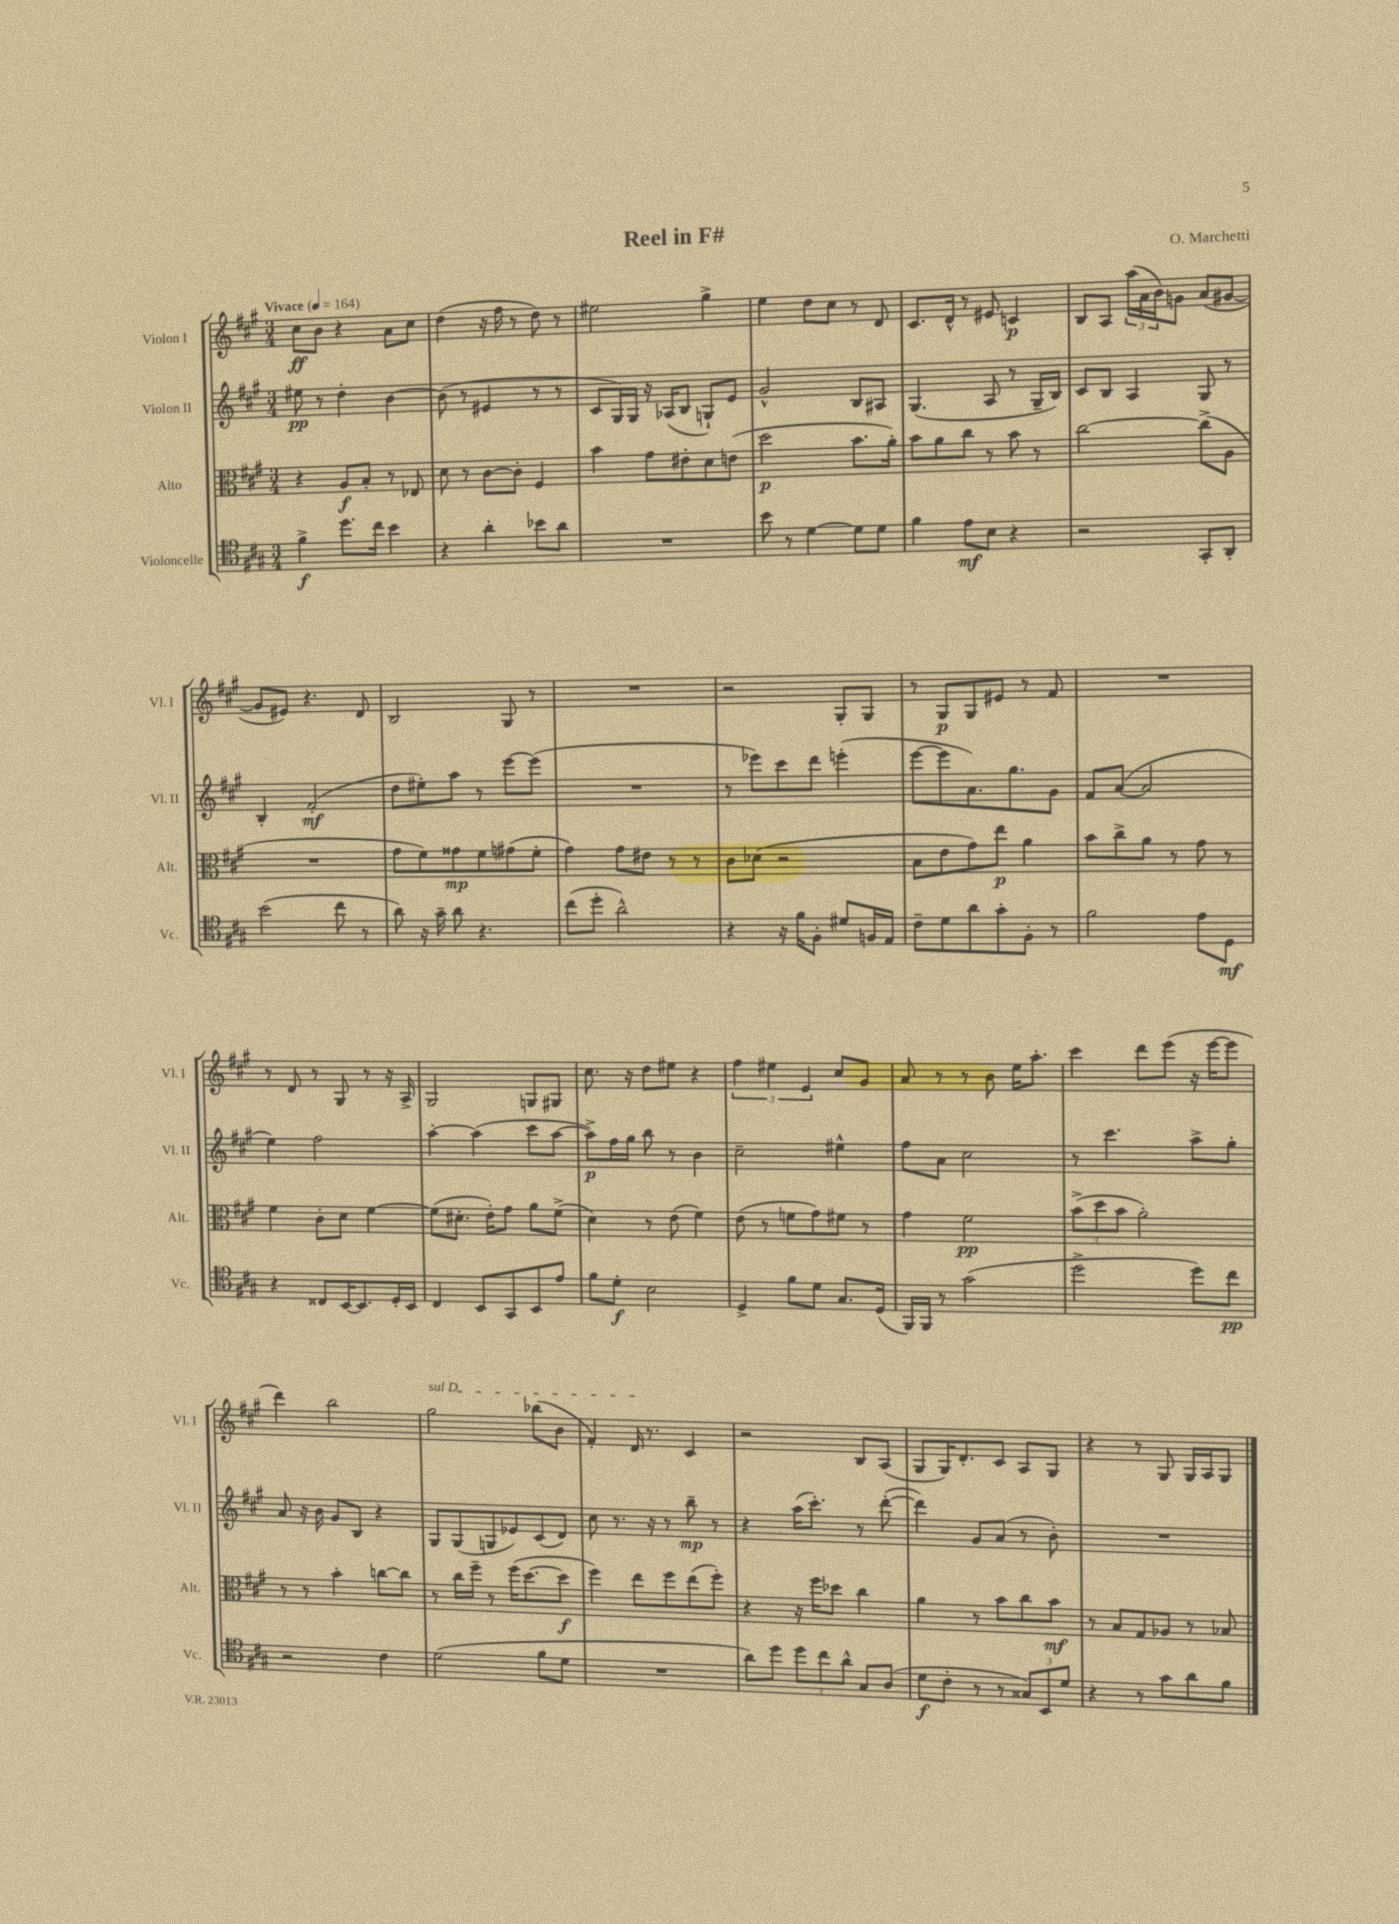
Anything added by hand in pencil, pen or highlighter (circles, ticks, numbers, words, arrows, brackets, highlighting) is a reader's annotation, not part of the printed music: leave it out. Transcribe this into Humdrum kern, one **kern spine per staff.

**kern	**kern	**kern	**kern
*staff4	*staff3	*staff2	*staff1
*clefC4	*clefC3	*clefG2	*clefG2
*k[f#c#g#]	*k[f#c#g#]	*k[f#c#g#]	*k[f#c#g#]
*M3/4	*M3/4	*M3/4	*M3/4
*MM164	*MM164	*MM164	*MM164
4f#^	4r	8ee#	8cc#
.	.	8r	8b
8.dd	8A	4dd'	4r
.	8B'	.	.
16cc#	.	.	.
4b	8r	[4b	8a
.	8E-	.	8cc#
=	=	=	=
4r	8d	(8b]	(4dd
.	8r	8r	.
4a'	[8c#	4e#	16r
.	.	.	16ff#
.	8c#']	.	8r
8b-	4F#	8r	8dd)
8a	.	8r	8r
=	=	=	=
2.r	4b	8c#	2ee#
.	.	16G#)	.
.	.	16G#	.
.	8g#	16r	.
.	.	(16A-	.
.	8e#'	8B	.
.	8d	8G`)	4gg#^
.	(8e	8e	.
=	=	=	=
8b	2dd	2g#^^	4ee
8r	.	.	.
[4d	.	.	8dd
.	.	.	8cc#
8d]	8.b	8B	8r
8d	.	8A#	8d
.	16a')	.	.
=	=	=	=
4f#	8b	(4.G#	8.c#
.	8a	.	.
.	.	.	16d^^
8e	8cc#	.	8r
8B	8r	8A	8e#
4r	8b	8r	4c
.	8r	16G#~	.
.	.	16B)	.
=	=	=	=
2r	[2cc#	8c#	8B
.	.	8B	8A
.	.	4A	(24aa
.	.	.	24a
.	.	.	24b)
.	.	.	8g
8GG#'	(8cc#^]	8G#	(8a
8AA'	8A	8r	[8g#
=	=	=	=
(2b	2.r	4B'	8g#]
.	.	.	8e#)
.	.	(2f#'	4.r
8cc#	.	.	.
8r	.	.	8d
=	=	=	=
8a)	8g#	8dd	2B
16r	8f#)	8ee#')	.
16g#~	.	.	.
8a	8g##	8aa	.
4.r	8f#	8r	.
.	(8g#	[8eee	8G#
.	8f#'	(8eee]	8r
=	=	=	=
(8cc#	4g#)	2.r	2.r
8dd'	.	.	.
2a^^)	8g#	.	.
.	8e#	.	.
.	8r	.	.
.	8r	.	.
=	=	=	=
4r	8c#	8r	2r
.	(8d-	8eee-)	.
16r	2r	8ccc#	.
16f#	.	.	.
8F#'	.	8ddd	.
8d#	.	(4eee'	8G#'
16F	.	.	8G#
16E	.	.	.
=	=	=	=
8c#~	8B	[8eee	8r
8d	8e	8eee]	8G#
8a	8g#)	8.a)	8G#
8g#'	8ee	.	8e#
.	.	8.gg#	.
8F#'	4a	.	8r
8r	.	8g#	8f#
=	=	=	=
2f#	8b	8f#	2.r
.	8cc#^	([8a	.
.	8a	2a]	.
.	8r	.	.
8e	8g#	.	.
8D	8r	.	.
=	=	=	=
4r	4f#	4ee)	8r
.	.	.	8d
8C##	8c#'	2ff#	8r
[16BB	8d	.	8G#
8.BB]	.	.	.
.	[4f#	.	8r
16D'	.	.	16r
16BB	.	.	16A^
=	=	=	=
4C#	(8f#]	[4aa'	2G#
.	8.d#'	.	.
8BB	.	(4aa]	.
.	16e')	.	.
8GG#	8g#	.	.
8BB	8a	8ccc#	8G
8e	(8f#^	[8aa	8G#
=	=	=	=
8f#	4d)	8aa^])	8.cc#
8d'	.	16ff#	.
.	.	16gg#	16r
2B	8r	8bb	8dd
.	(8e	8r	8ee#
.	4f#)	4b	4r
=	=	=	=
4D^	(8e	2cc#~	6ff#
.	8r	.	.
.	.	.	6ee#
8f#	8f	.	.
.	.	.	6e
8d	8g#)	.	.
8.G#	8f#	4ee#^^	8cc#
.	8r	.	8g#
(16D	.	.	.
=	=	=	=
16FF#)	4g#	8ff#	8a
16FF#	.	.	.
8r	.	8a	8r
(2g#	2f#	2cc#	8r
.	.	.	8b
.	.	.	16ee
.	.	.	8.aa'
=	=	=	=
2dd^	(12b^	8r	4ccc#
.	12dd	.	.
.	.	4.ccc#	.
.	12b	.	.
.	2a')	.	8ddd
.	.	.	(8eee
8dd)	.	8aa^	16r
.	.	.	[16eee
8cc#	.	8gg#'	8eee]
=	=	=	=
2r	8r	8a	4ddd)
.	8r	16r	.
.	.	16b	.
.	4b'	8g#	2bb
.	.	8B	.
4c#	[8cc	4r	.
.	8cc]	.	.
=	=	=	=
(2d	8r	8G#	2gg#
.	16cc#	(8G#	.
.	16ff#~	.	.
.	8r	8G	.
.	(16ff#	8e-)	.
.	[8.dd	.	.
8f#	.	(8c#	(8bb-
8d	8dd]	8d)	8b
=	=	=	=
2.r	4ff#)	8cc#	4f#')
.	.	8.r	.
.	8ee	.	16d
.	.	16r	8.r
.	8ff#	8r	.
.	(8ee	8bb~	4c#
.	8ff#')	8r	.
=	=	=	=
8a)	4r	4r	2r
8dd	.	.	.
12dd	16r	(16aa	.
.	16ff#	8.ccc#')	.
12cc#	.	.	.
.	8dd-	.	.
12a^^	.	.	.
8G#	4cc#	8r	8B
(8A	.	([8ddd'	(8A
=	=	=	=
8d	4a	4ddd])	8G#
8c#'	.	.	16G#)
.	.	.	8.d'
8r	8r	8g#	.
8r	8b	(8a	8c#
12G##)	8cc#	8r	8A
12BB	.	.	.
.	8b	8b')	8G#
12d	.	.	.
=	=	=	=
4r	8r	2.r	4r
.	8B	.	.
8r	8G#	.	8r
8g#	8A-	.	8G#
8a	8r	.	16G#
.	.	.	16A
8f#	8B-	.	8G#
==	==	==	==
*-	*-	*-	*-
